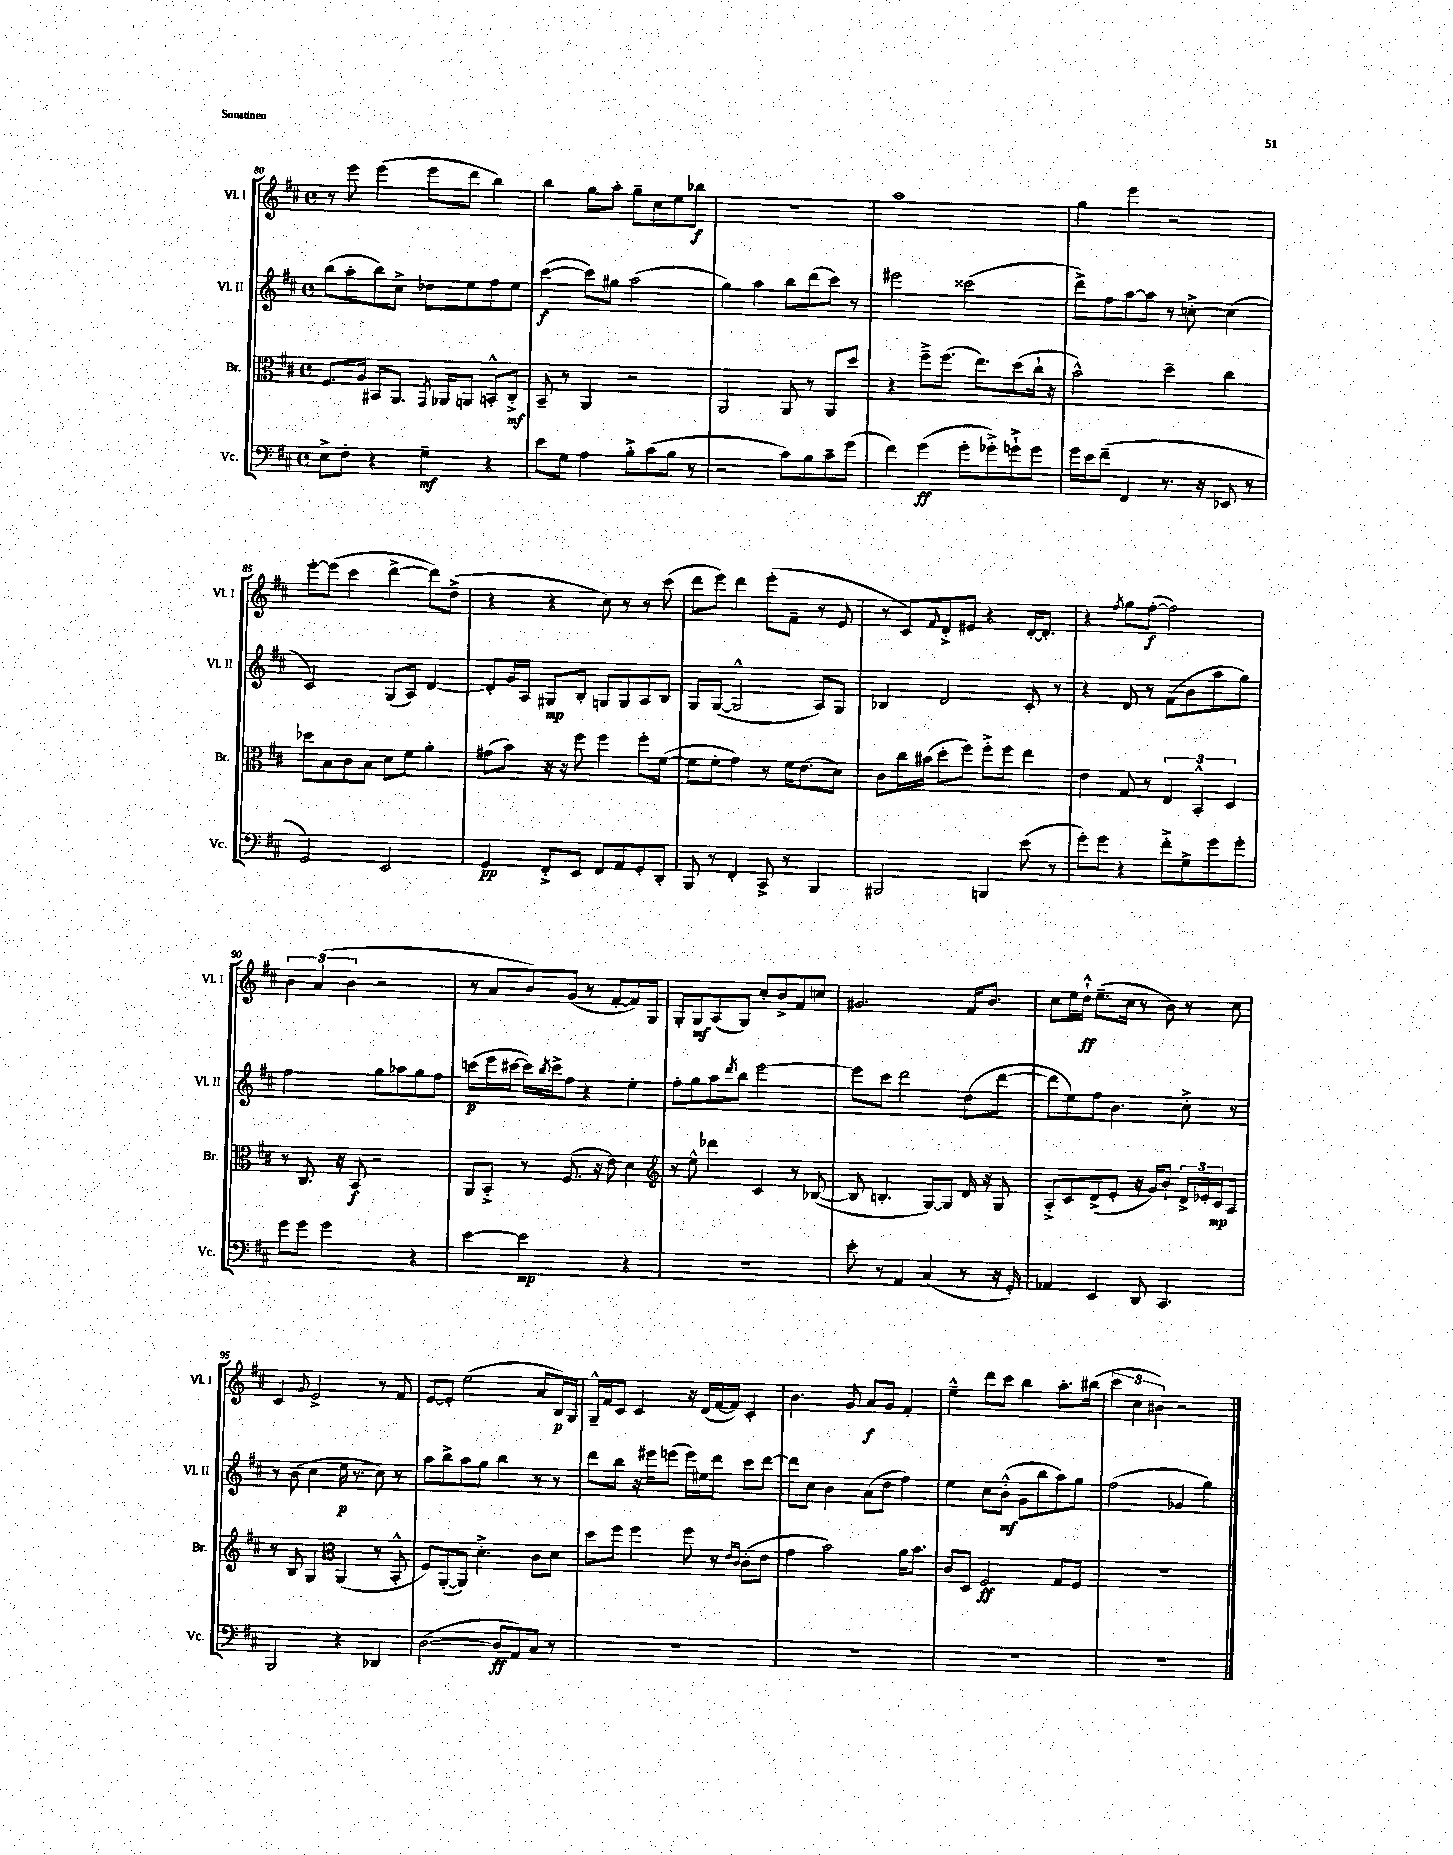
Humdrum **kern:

**kern	**dynam	**kern	**dynam	**kern	**dynam	**kern	**dynam
*part4	*part4	*part3	*part3	*part2	*part2	*part1	*part1
*staff4	*staff4	*staff3	*staff3	*staff2	*staff2	*staff1	*staff1
*I"Vc.	*	*I"Br.	*	*I"Vl. II	*	*I"Vl. I	*
*I'Vc.	*	*I'Br.	*	*I'Vl. II	*	*I'Vl. I	*
*clefF4	*	*clefC3	*	*clefG2	*	*clefG2	*
*k[f#c#]	*	*k[f#c#]	*	*k[f#c#]	*	*k[f#c#]	*
*M4/4	*	*M4/4	*	*M4/4	*	*M4/4	*
*met(c)	*	*met(c)	*	*met(c)	*	*met(c)	*
=80	=80	=80	=80	=80	=80	=80	=80
8E^\L	.	8.F#/L	.	(8bb\L	.	8r	.
8F#'\J	.	.	.	8aa'\	.	8eee\	.
.	.	16A/Jk	.	.	.	.	.
4r	.	8BB#X/L	.	8bb\)	.	(4eee\	.
.	.	8.AA/J	.	8cc#^\J	.	.	.
4G~\	mf	.	.	8dd-X\L	.	8eee\L	.
.	.	8qGG/	.	.	.	.	.
.	.	16AA-X/KL	.	.	.	.	.
.	.	8AAn/J	.	8ee\	.	8ddd\J	.
4r	.	8BBn'^^/L	.	8ff#\	.	4bb\)	.
.	.	8C#'^/J	mf	8ee\J	.	.	.
=81	=81	=81	=81	=81	=81	=81	=81
8e\L	.	8BB~/	.	([4ccc#\	f	4bb\	.
8G\J	.	8r	.	.	.	.	.
4A\	.	4AA/	.	8ccc#\L])	.	8gg\L	.
.	.	.	.	8gg#X\J	.	8aa'\J	.
8B'^\L	.	2r	.	(2aa\	.	8gg~\L	.
(8c#\	.	.	.	.	.	8cc#\	.
8B\J	.	.	.	.	.	8ee\	.
8r	.	.	.	.	.	8bb-X\J	f
=82	=82	=82	=82	=82	=82	=82	=82
2r	.	2AA/	.	4gg\)	.	1r	.
.	.	.	.	4aa\	.	.	.
8c#\L)	.	8AA/	.	8bb\L	.	.	.
8B\	.	8r	.	(8ddd\	.	.	.
8c#~\	.	8AA/L	.	8ccc#\J)	.	.	.
(8g\J	.	8dd/J	.	8r	.	.	.
=83	=83	=83	=83	=83	=83	=83	=83
4f#\)	.	4r	.	2eee#X\	.	1aa	.
(4g\	ff	8ff#~^\L	.	.	.	.	.
.	.	(8.ff#\J	.	.	.	.	.
8g'\L	.	.	.	(2ccc##X\	.	.	.
.	.	8.ee\L)	.	.	.	.	.
8g-X'^\)	.	.	.	.	.	.	.
8gn`^\	.	(8dd\	.	.	.	.	.
8g\J	.	16cc#`\Jk	.	.	.	.	.
.	.	16r	.	.	.	.	.
=84	=84	=84	=84	=84	=84	=84	=84
16g\LL	.	2b^^\)	.	8ddd^\L)	.	4gg\	.
16e\J	.	.	.	.	.	.	.
(8f#~\J	.	.	.	8ff#\	.	.	.
4FF#/	.	.	.	[8aa\	.	4eee\	.
.	.	.	.	8aa\J]	.	.	.
8.r	.	4dd~\	.	8r	.	2r	.
.	.	.	.	[8ccn'^\	.	.	.
16r	.	.	.	.	.	.	.
8EE-X/	.	4cc#\	.	(4cc\]	.	.	.
8r	.	.	.	.	.	.	.
!!LO:LB:g=z
=85	=85	=85	=85	=85	=85	=85	=85
2GG/)	.	8dd-X\L	.	2c#/)	.	[8eee'\L	.
.	.	8B\	.	.	.	(8eee\J]	.
.	.	8c#\	.	.	.	4ccc#\	.
.	.	8B\J	.	.	.	.	.
2EE/	.	8d\L	.	(8G/L	.	[4ddd^\	.
.	.	8f#\J	.	8A/J)	.	.	.
.	.	4a'\	.	[4d/	.	8ddd\L])	.
.	.	.	.	.	.	(8dd^\J	.
=86	=86	=86	=86	=86	=86	=86	=86
4GG/	pp	(8g#X\L	.	8d'/L]	.	4r	.
.	.	8b\J)	.	16g/L	.	.	.
.	.	.	.	16A/JJ	.	.	.
8FF#'^/L	.	16r	.	8G#X/L	mp	4r	.
.	.	16r	.	.	.	.	.
8EE/J	.	8ff#\	.	8B'/J	.	.	.
8FF#/L	.	4ff#\	.	8Gn/L	.	8cc#\)	.
8AA/	.	.	.	8G/	.	8r	.
8GG'/	.	8ff#'\L	.	8A/	.	8r	.
8DD'/J	.	([8f#\J	.	8B/J	.	(8ccc#\	.
=87	=87	=87	=87	=87	=87	=87	=87
8BBB/	.	8f#\L]	.	8G/L	.	8ddd\L	.
8r	.	8f#'\J	.	([8G/J	.	8eee\J)	.
4FF#'/	.	4g\)	.	2G^^/]	.	4ddd\	.
8CC#^/	.	8r	.	.	.	(8eee'\L	.
8r	.	16f#\KL	.	.	.	8f#~\J	.
.	.	(8.e\	.	.	.	.	.
4BBB/	.	.	.	8A/L)	.	8r	.
.	.	8d\J)	.	8G/J	.	8e/	.
=88	=88	=88	=88	=88	=88	=88	=88
2BBB#X/	.	8c#\L	.	4B-X/	.	8r	.
.	.	16cc#\L	.	.	.	8c#/L)	.
.	.	(16b#X\JJ	.	.	.	.	.
.	.	.	.	.	.	16qqf#/	.
.	.	8dd'\L	.	2d/	.	8d'^/	.
.	.	8ff#\J)	.	.	.	8e#X/J	.
4BBBn/	.	8ff#'^\L	.	.	.	4r	.
.	.	8ff#\J	.	.	.	.	.
(8e\	.	4ee\	.	8c#'/	.	[16d'/KL	.
.	.	.	.	.	.	8.d'/J]	.
8r	.	.	.	8r	.	.	.
=89	=89	=89	=89	=89	=89	=89	=89
8g'\L)	.	4e\	.	4r	.	4r	.
8g\J	.	.	.	.	.	.	.
.	.	.	.	.	.	8qff#/	.
4r	.	8G/	.	8d/	.	8gg\L	.
.	.	8r	.	8r	.	([8ff#'\J	f
8f#'^\L	.	6E/	.	(8f#\L	.	2ff#\])	.
8G^\	.	.	.	8b\	.	.	.
.	.	6BB'^^/	.	.	.	.	.
8g\	.	.	.	8aa\	.	.	.
.	.	6D/	.	.	.	.	.
8g'\J	.	.	.	8gg\J)	.	.	.
!!LO:LB:g=z
=90	=90	=90	=90	=90	=90	=90	=90
8g\L	.	8r	.	2ff#\	.	6b\	.
8g\J	.	8.C#/	.	.	.	.	.
.	.	.	.	.	.	(6a/	.
2g\	.	.	.	.	.	.	.
.	.	16r	.	.	.	.	.
.	.	.	.	.	.	6b\	.
.	.	8BB/	f	.	.	.	.
.	.	2r	.	8gg\L	.	2r	.
.	.	.	.	8aa-X\	.	.	.
4r	.	.	.	8gg\	.	.	.
.	.	.	.	8ff#\J	.	.	.
=91	=91	=91	=91	=91	=91	=91	=91
[4e\	.	8AA/L	.	(8cccn\L	p	8r	.
.	.	8BB'^/J	.	16eee\L	.	8a/L	.
.	.	.	.	[16ccc#X\JJ	.	.	.
2e\]	mp	8r	.	16ccc#\LL])	.	8b/)	.
.	.	.	.	8qbb/	.	.	.
.	.	.	.	16ccc#^\J	.	.	.
.	.	(8.F#/	.	8ff#\J	.	(8g/J	.
.	.	.	.	4r	.	8r	.
.	.	16r	.	.	.	.	.
.	.	8e\)	.	.	.	[8f#'/L	.
4r	.	4d\	.	4ee'\	.	8f#/])	.
.	.	.	.	.	.	8G/J	.
=92	=92	=92	=92	=92	=92	=92	=92
*	*	*clefG2	*	*	*	*	*
1r	.	8r	.	8ff#'\L	.	8G'/L	.
.	.	8ee^^\	.	8gg\	.	8G/	mf
.	.	4ddd-X\	.	8aa\	.	(8A/	.
.	.	.	.	8qddd/	.	.	.
.	.	.	.	8bb\J	.	8G/J)	.
.	.	4c#/	.	[2eee\	.	8cc#'/L	.
.	.	.	.	.	.	8b^/	.
.	.	8r	.	.	.	8f#/	.
.	.	([8B-X/	.	.	.	8ccn/J	.
=93	=93	=93	=93	=93	=93	=93	=93
8e'\	.	8B-/]	.	8eee\L]	.	2.g#X/	.
8r	.	4.Bn'/	.	8ccc#\J	.	.	.
4AA/	.	.	.	2ddd\	.	.	.
(4C#/	.	[8G/L)	.	.	.	.	.
.	.	8G/J]	.	.	.	.	.
8r	.	16d/	.	(8dd\L	.	16f#/KL	.
.	.	16r	.	.	.	8.b/J	.
16r	.	8G/	.	[8ddd\J	.	.	.
16GG'/)	.	.	.	.	.	.	.
=94	=94	=94	=94	=94	=94	=94	=94
4AA-X/	.	8A'^/L	.	8ddd\L]	.	8cc#\L	.
.	.	8c#/	.	8ee\)	.	16ee\L	.
.	.	.	.	.	.	16dd`^^\JJ	ff
4EE/	.	(8d^/	.	8ff#\J	.	(8.ee~\L	.
.	.	8e'/J	.	4.b\	.	.	.
.	.	.	.	.	.	16cc#\Jk	.
8DD/	.	16r	.	.	.	8r	.
.	.	16g/KL)	.	.	.	.	.
4.CC#/	.	8b`/J	.	.	.	8b\)	.
.	.	24d^/LL	.	8cc#'^\	.	8r	.
.	.	24e-X'/	.	.	.	.	.
.	.	24c#/J	mp	.	.	.	.
.	.	8A/J	.	8r	.	8cc#\	.
!!LO:LB:g=z
=95	=95	=95	=95	=95	=95	=95	=95
2BBB/	.	8r	.	8r	.	4c#/	.
.	.	8B/	.	(8b\	.	.	.
.	.	.	.	.	.	8qqg/	.
.	.	4G/	.	4cc#\	.	2e^/	.
*	*	*clefC3	*	*	*	*	*
4r	.	(4AA/	.	16ee\	p	.	.
.	.	.	.	8.r	.	.	.
4DD-X/	.	8r	.	8cc#\)	.	8r	.
.	.	8BB'^^/	.	8r	.	8f#/	.
=96	=96	=96	=96	=96	=96	=96	=96
([2D\	.	8F#/L)	.	8aa\L	.	[8e/L	.
.	.	([8AA'/	.	8bb^\	.	8e'/J]	.
.	.	8AA/J])	.	8aa\	.	(2ee\	.
.	.	4.d'^\	.	8gg\J	.	.	.
8D/L]	ff	.	.	4bb\	.	.	.
8AA/)	.	.	.	.	.	.	.
8C#/J	.	8c#\L	.	8r	.	8a/L	.
8r	.	8d\J	.	8r	.	16B/L)	p
.	.	.	.	.	.	16G/JJ	.
=97	=97	=97	=97	=97	=97	=97	=97
1r	.	8dd\L	.	8ddd\L	.	16G~^^/LL	.
.	.	.	.	.	.	16f#/J	.
.	.	8ff#\J	.	8bb\J	.	8c#/J	.
.	.	4ff#\	.	16r	.	4c#/	.
.	.	.	.	16eee#X\KL	.	.	.
.	.	.	.	(8eeen\J	.	.	.
.	.	8ff#\	.	16eee\LL)	.	16r	.
.	.	.	.	16ee#X\J	.	(16d/LL	.
.	.	8r	.	8ddd\J	.	[16f#/	.
.	.	.	.	.	.	16f#/JJ])	.
.	.	16qqe/LL	.	.	.	.	.
.	.	16qqc#/JJ	.	.	.	.	.
.	.	(8c#'\L	.	8ccc#\L	.	4c#'/	.
.	.	8e\J	.	[8ddd\J	.	.	.
=98	=98	=98	=98	=98	=98	=98	=98
1r	.	4g\	.	8ddd\L]	.	4.b\	.
.	.	.	.	8cc#\J	.	.	.
.	.	2b\)	.	4b\	.	.	.
.	.	.	.	.	.	8g/	.
.	.	.	.	(8a\L	.	8a/L	f
.	.	.	.	8dd\J	.	8g/J	.
.	.	16a\KL	.	4ff#\)	.	4f#'/	.
.	.	8.b\J	.	.	.	.	.
=99	=99	=99	=99	=99	=99	=99	=99
1r	.	8c#/L	.	4ee\	.	4ee~^^\	.
.	.	8D/J	.	.	.	.	.
.	.	2F#/	ff	8cc#\L	.	8ddd\L	.
.	.	.	.	(8b'^^\J	mf	8ccc#\J	.
.	.	.	.	8g\L	.	4bb\	.
.	.	.	.	8bb\	.	.	.
.	.	8G/L	.	8aa\)	.	8.aa'\L	.
.	.	8F#/J	.	8gg\J	.	.	.
.	.	.	.	.	.	(16bb#X\Jk	.
=100	=100	=100	=100	=100	=100	=100	=100
1r	.	1r	.	(2ff#\	.	6ccc#\	.
.	.	.	.	.	.	6cc#\	.
.	.	.	.	.	.	6b#X\)	.
.	.	.	.	4g-X/	.	2r	.
.	.	.	.	4gg\)	.	.	.
==	==	==	==	==	==	==	==
*-	*-	*-	*-	*-	*-	*-	*-
